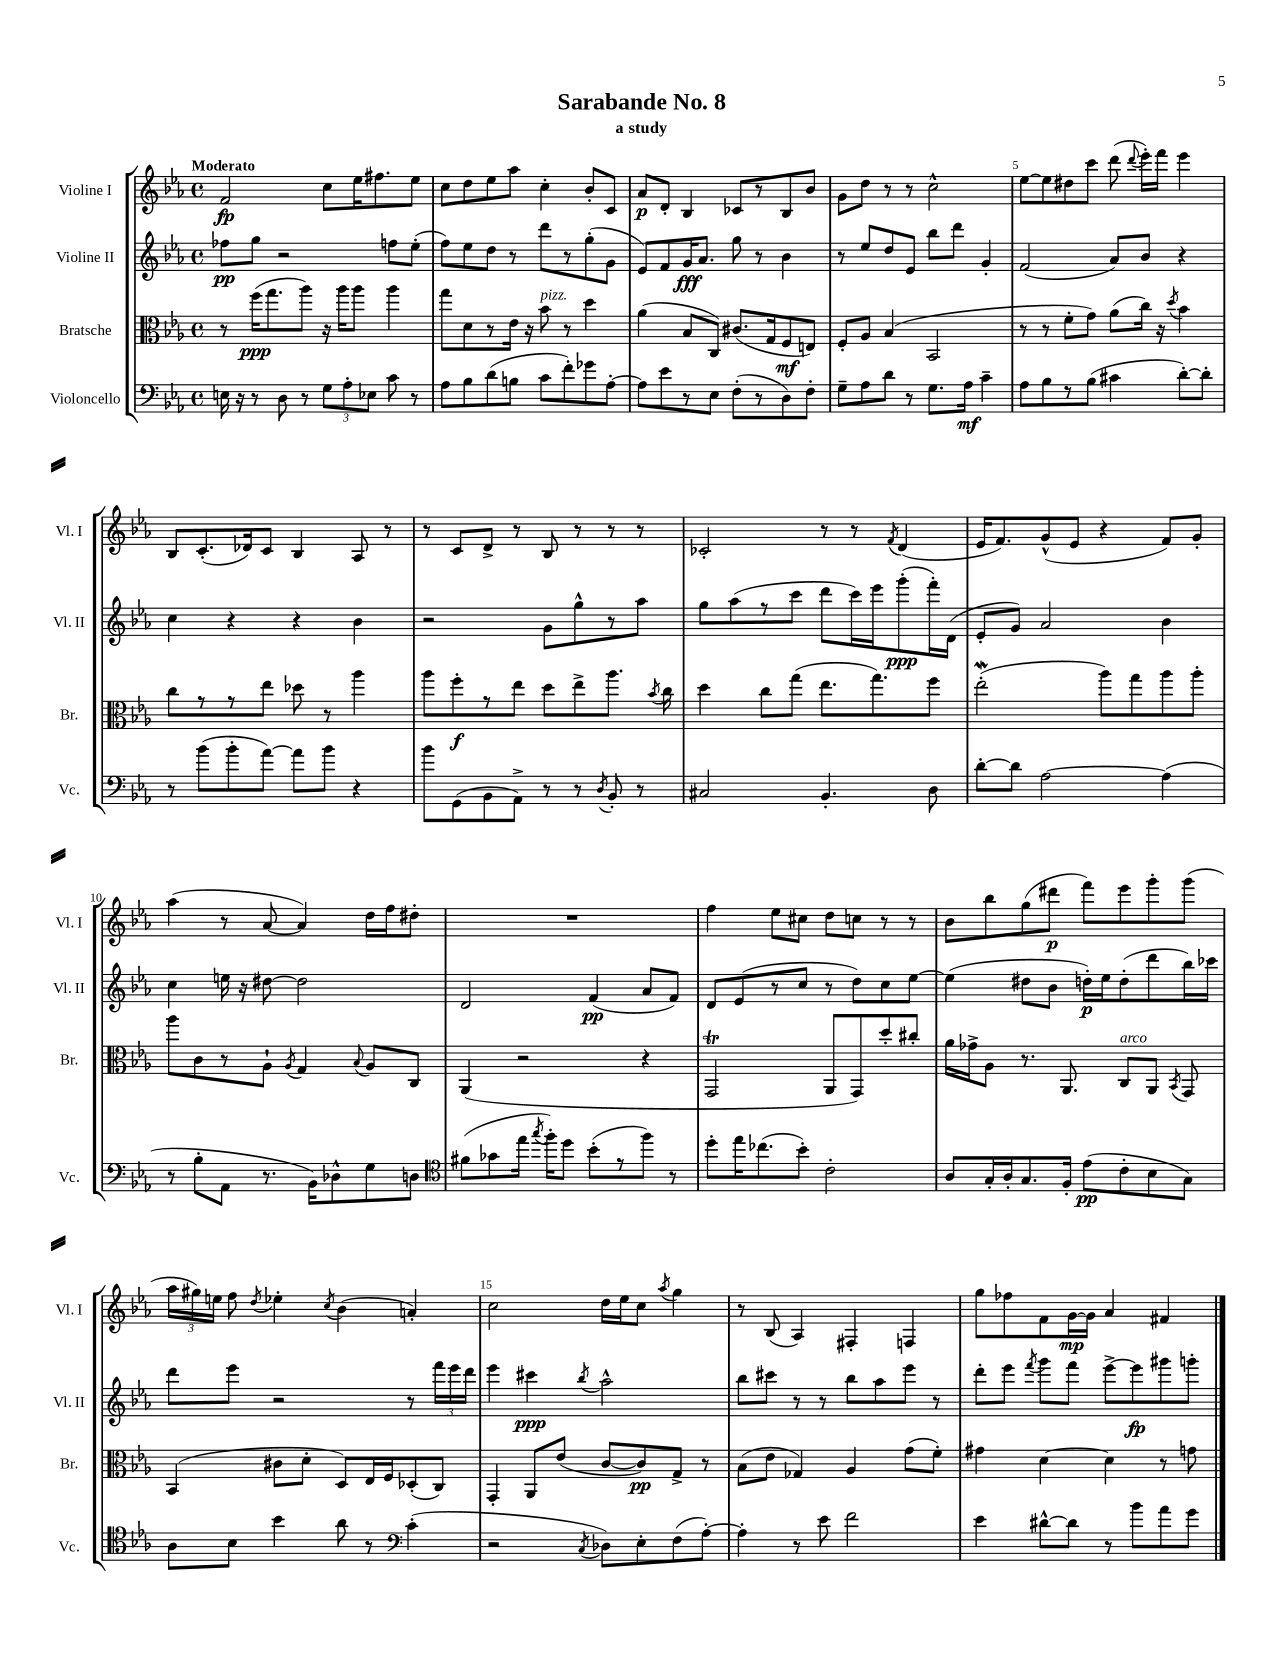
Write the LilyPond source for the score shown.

\header { title = "Sarabande No. 8" subtitle = "a study" }
<<
\new StaffGroup <<
\new Staff = "s0" \with { instrumentName = "Violine I" shortInstrumentName = "Vl. I" } {
    \clef treble \key ees \major \defaultTimeSignature \time 4/4 \tempo "Moderato"
    \autoBeamOff f'2\fp c''8[ ees''16 fis''8. ees''8] |
    c''8[ d''8 ees''8 aes''8] c''4-. bes'8[-. c'8] |
    aes'8[\p d'8]-. bes4 ces'8[ r8 bes8 bes'8] |
    g'8[ d''8] r8 r8 c''2-^ |
    ees''8[~ ees''8 dis''8 c'''8] d'''8( \appoggiatura { d'''8 } ees'''16[-.) f'''16] ees'''4 |
    bes8[ c'8.-.( des'16) c'8] bes4 aes8 r8 |
    r8 c'8[ d'8]-> r8 bes8 r8 r8 r8 |
    ces'2-. r8 r8 \acciaccatura { f'8 } d'4( |
    ees'16[ f'8.) g'8-^( ees'8] r4 f'8[) g'8]-. |
    aes''4( r8 aes'8~ aes'4) d''16[ f''16 dis''8]-. |
    R1 |
    f''4 ees''8[ cis''8] d''8[ c''8] r8 r8 |
    bes'8[ bes''8 g''8( dis'''8]\p f'''8[) ees'''8 g'''8-. g'''8]( |
    \tuplet 3/2 { aes''16[ gis''16) e''16] } f''8 \acciaccatura { d''8 } ees''4-. \acciaccatura { c''8 } bes'4( a'4-.) |
    c''2 d''16[ ees''16 c''8] \acciaccatura { aes''8 } g''4 |
    r8 bes8( aes4) fis4-. f4 |
    g''8[ fes''8 f'8 g'16~\mp g'16] aes'4 fis'4 \bar "|." |
}
\new Staff = "s1" \with { instrumentName = "Violine II" shortInstrumentName = "Vl. II" } {
    \clef treble \key ees \major \defaultTimeSignature \time 4/4
    \autoBeamOff fes''8[\pp g''8] r2 f''8[ ees''8]-.( |
    f''8[) ees''8 d''8] r8 d'''8[ r8 g''8-.( g'8] |
    ees'8[) f'8 g'16\fff aes'8.] g''8 r8 bes'4 |
    r8 ees''8[ d''8 ees'8] bes''8[ d'''8] g'4-. |
    f'2( aes'8[) bes'8] r4 |
    c''4 r4 r4 bes'4 |
    r2 g'8[ g''8-^ r8 aes''8] |
    g''8[ aes''8( r8 c'''8] d'''8[ c'''16) ees'''16 g'''8-.\ppp( f'''16-.) d'16]( |
    ees'8[-. g'8]) aes'2 bes'4 |
    c''4 e''16 r16 dis''8~ dis''2 |
    d'2 f'4\pp( aes'8[ f'8]) |
    d'8[ ees'8( r8 c''8] r8 d''8[) c''8 ees''8]~ |
    ees''4( dis''8[ bes'8] d''16[-.\p) ees''16 d''8-.( d'''8 bes''16) ces'''16] |
    d'''8[ ees'''8] r2 r8 \tuplet 3/2 { f'''16[ ees'''16 d'''16] } |
    ees'''4 cis'''4\ppp \acciaccatura { bes''8 } aes''2-^ |
    bes''8[ cis'''8] r8 r8 bes''8[ aes''8 ees'''8] r8 |
    d'''8[-. ees'''8] \acciaccatura { f'''8 } g'''8[ f'''8] ees'''8[~-> ees'''8\fp gis'''8 g'''8]-. \bar "|." |
}
\new Staff = "s2" \with { instrumentName = "Bratsche" shortInstrumentName = "Br." } {
    \clef alto \key ees \major \defaultTimeSignature \time 4/4
    \autoBeamOff r8 f''16[\ppp( g''8. aes''8]) r16 aes''16[ aes''8] aes''4 |
    g''8[ d'8 r8 ees'16] r16 bes'8^\markup { \italic "pizz." } r8 d''4 |
    aes'4( bes8[ c8]) cis'8.[( g16 f8\mf e8]) |
    f8[-. aes8] bes4( bes,2 |
    r8 r8 f'8[-. g'8]) aes'8[( c''16]) r16 \acciaccatura { d''8 } bes'4 |
    c''8[ r8 r8 ees''8] des''8 r8 aes''4 |
    aes''8[ f''8-.\f r8 ees''8] d''8[ ees''8-> aes''8.] \acciaccatura { bes'8 } c''16 |
    d''4 c''8[ g''8]( ees''8.[ g''8.) f''8] |
    ees''2-.\mordent( aes''8[) g''8 aes''8 aes''8]-. |
    aes''8[ c'8 r8 aes8]-! \acciaccatura { aes8 } g4 \appoggiatura { bes8 } aes8[ c8] |
    aes,4( r2 r4 |
    g,2\trill aes,8[ g,8) d''8-. cis''8]-. |
    aes'16[ ges'16-> aes8] r8. aes,8. c8[^\markup { \italic "arco" } aes,8] \acciaccatura { bes,8 } g,8 |
    bes,4( cis'8[ d'8]-. d8[) ees16 f16 des8-.( c8]) |
    g,4-. aes,8[ ees'8]( c'8[~ c'8\pp) g8]-> r8 |
    bes8[( ees'8] ges4) aes4 g'8[( f'8]-.) |
    gis'4 d'4~ d'4 r8 g'8 \bar "|." |
}
\new Staff = "s3" \with { instrumentName = "Violoncello" shortInstrumentName = "Vc." } {
    \clef bass \key ees \major \defaultTimeSignature \time 4/4
    \autoBeamOff e16 r16 r8 d8 r8 \tuplet 3/2 { g8[ aes8-. ees8] } c'8 r8 |
    aes8[ bes8 d'8( b8] c'8[ f'8-.) ges'8 aes8]~-. |
    aes8[ ees'8 r8 ees8] f8[-.( r8 d8) f8]-. |
    g8[-- aes8 d'8] r8 g8.[ aes16]\mf c'4-- |
    aes8[ bes8 r8 bes8]( cis'4 d'8[~-.) d'8]-. |
    r8 bes'8[( bes'8-. aes'8]~) aes'8[ bes'8] r4 |
    bes'8[ g,8( bes,8 aes,8]->) r8 r8 \acciaccatura { d8 } bes,8-. r8 |
    cis2 bes,4.-. d8 |
    d'8[~-. d'8] aes2~ aes4( |
    r8 bes8[-. aes,8] r8. bes,16[) des8-^ g8 d8] |
    \clef tenor fis'8[( ges'8 ees''16] \acciaccatura { g''8 } f''16[-.) d''8] bes'8[-.( r8 f''8]) r8 |
    d''8[-. ees''16 ces''8.( bes'8]-.) c'2-. |
    aes8[ g16-. aes16-. g8. f16]-. ees'8[\pp( c'8-. bes8 g8]) |
    aes8[ bes8] bes'4 aes'8 r8 \clef bass c'4-.( |
    r2 \acciaccatura { c8 } des8[) ees8-. f8( aes8]~-.) |
    aes4-. r8 ees'8 f'2 |
    ees'4 dis'8[~-^ dis'8] r8 bes'8[ aes'8 g'8] \bar "|." |
}
>>
>>
\layout { \context { \Score \override BarNumber.break-visibility = ##(#f #t #t) barNumberVisibility = #(every-nth-bar-number-visible 5) } }
